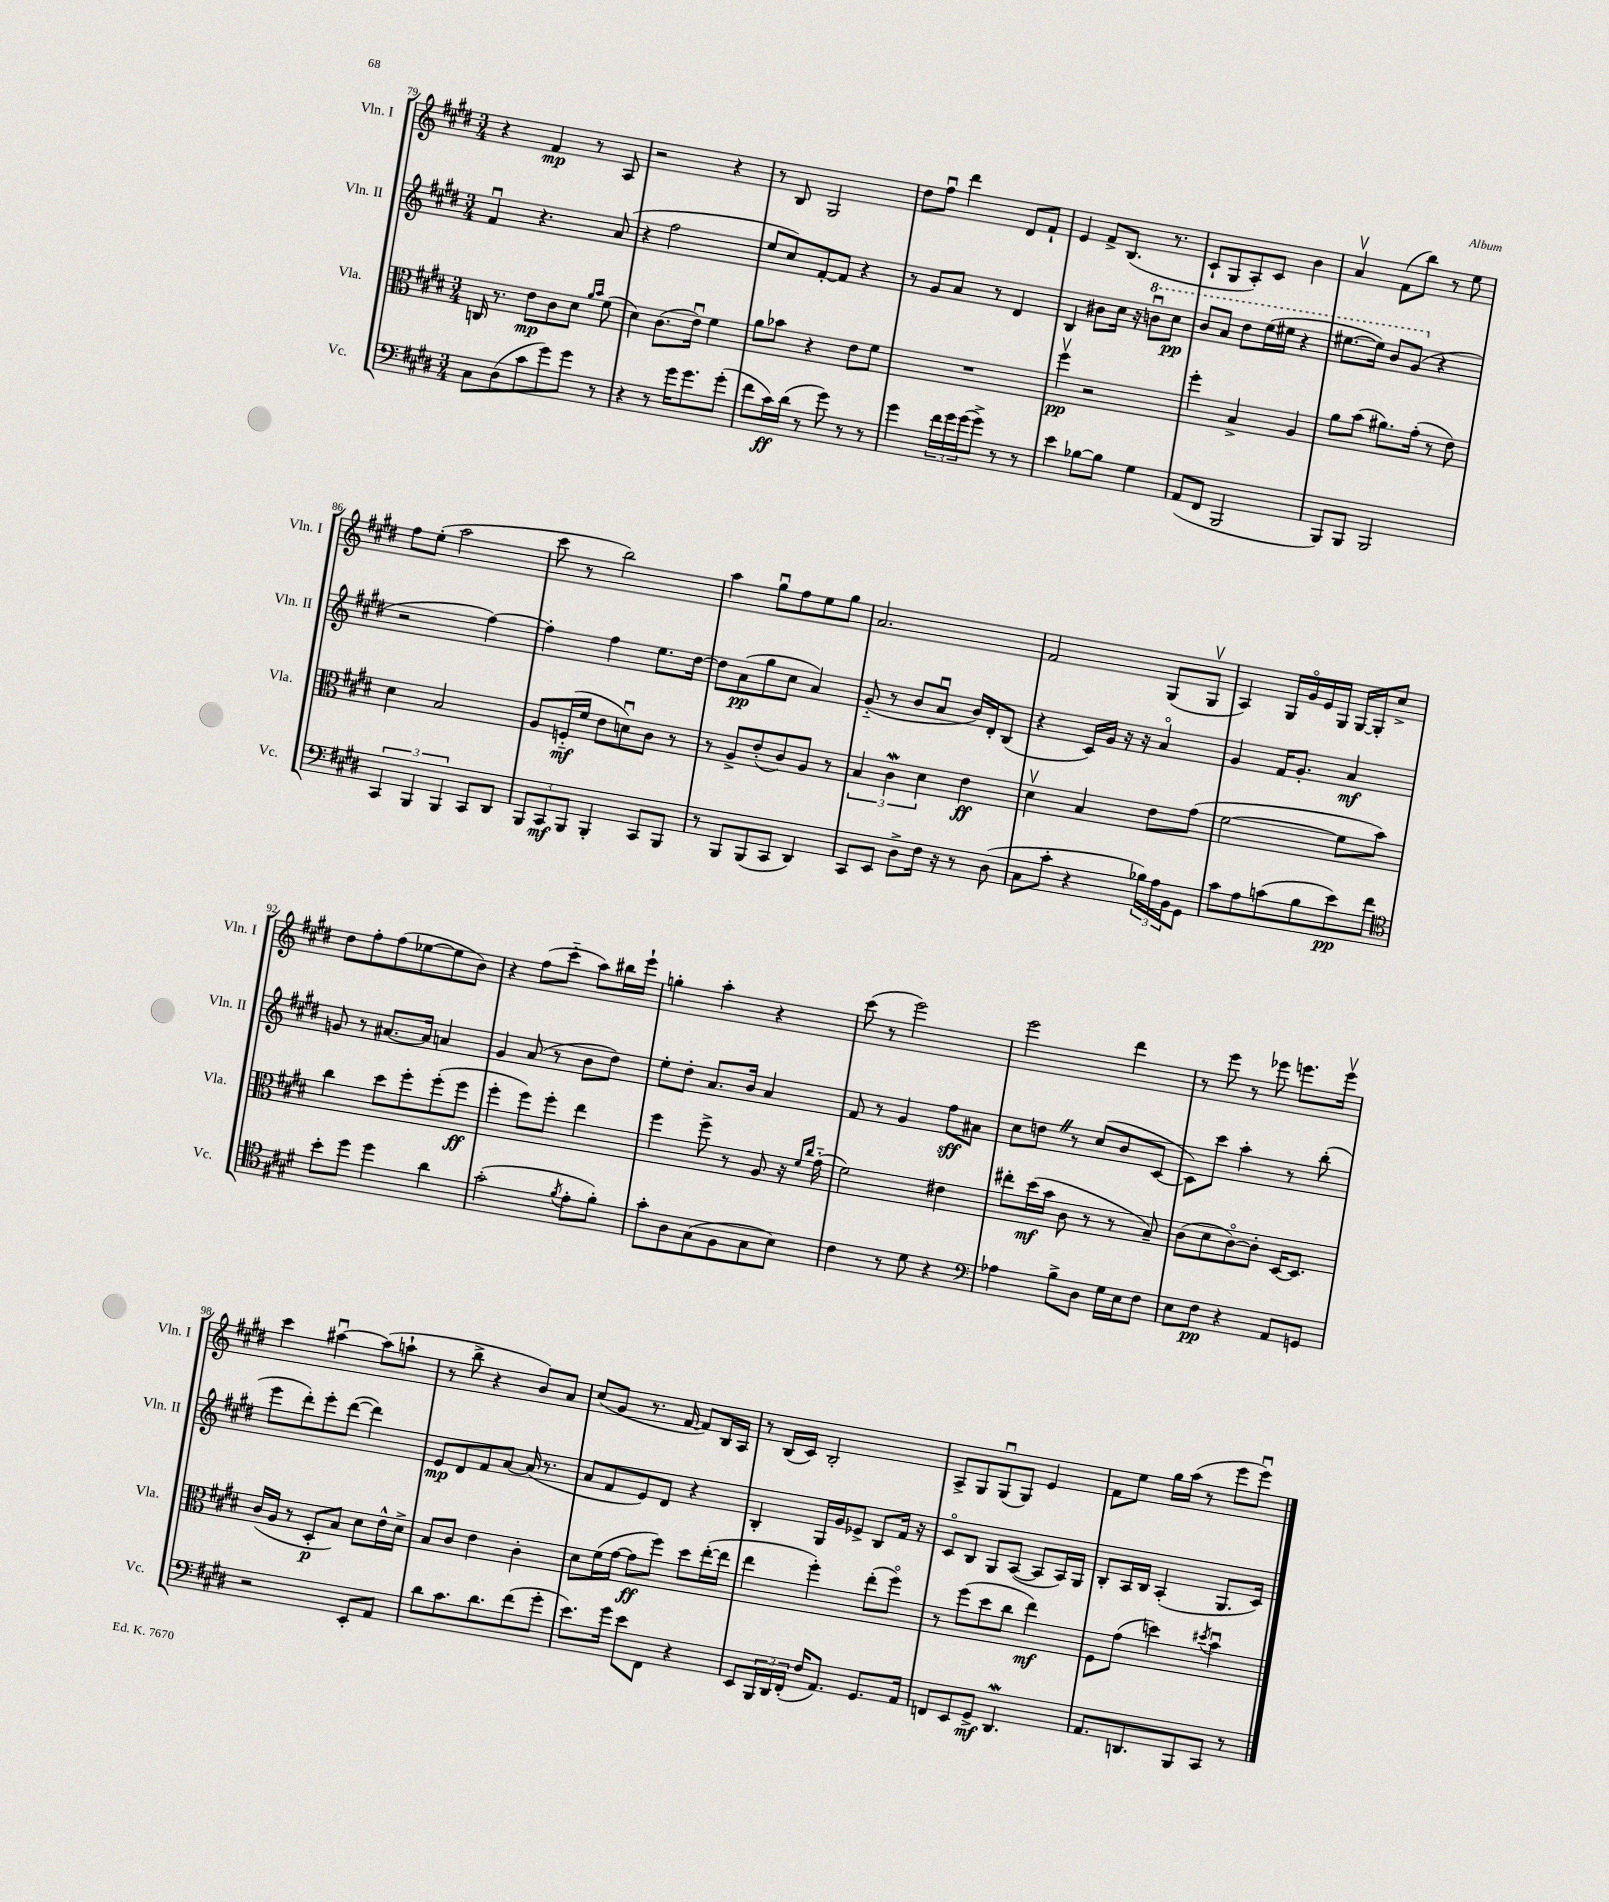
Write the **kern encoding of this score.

**kern	**dynam	**kern	**dynam	**kern	**dynam	**kern	**dynam
*part4	*part4	*part3	*part3	*part2	*part2	*part1	*part1
*staff4	*staff4	*staff3	*staff3	*staff2	*staff2	*staff1	*staff1
*I"Vc.	*	*I"Vla.	*	*I"Vln. II	*	*I"Vln. I	*
*I'Vc.	*	*I'Vla.	*	*I'Vln. II	*	*I'Vln. I	*
*clefF4	*	*clefC3	*	*clefG2	*	*clefG2	*
*k[f#c#g#d#]	*	*k[f#c#g#d#]	*	*k[f#c#g#d#]	*	*k[f#c#g#d#]	*
*M3/4	*	*M3/4	*	*M3/4	*	*M3/4	*
=79	=79	=79	=79	=79	=79	=79	=79
8C#\L	.	16Cn/	.	4f#u/	.	4r	.
.	.	8.r	.	.	.	.	.
(8D#\	.	.	.	.	.	.	.
8c#\	.	8e\L	mp	4.r	.	4f#/	mp
8g#\)	.	8c#\	.	.	.	.	.
8g#\J	.	8d#\J	.	.	.	8r	.
.	.	16qqa/LL	.	.	.	.	.
.	.	16qqb/JJ	.	.	.	.	.
8r	.	(8f#\	.	(8a/	.	8A/	.
=80	=80	=80	=80	=80	=80	=80	=80
4r	.	4d#\)	.	4r	.	2r	.
8r	.	(8.c#\L	.	2ff#\	.	.	.
16g#\KL	.	.	.	.	.	.	.
8.g#\	.	16eu\Jk)	.	.	.	.	.
.	.	4f#\	.	.	.	4r	.
(8g#'\J	.	.	.	.	.	.	.
=81	=81	=81	=81	=81	=81	=81	=81
8f#\L	.	8a\L	.	8ee/L	.	8r	.
16c#\L)	ff	8b-X\J	.	8cc#/)	.	8B/	.
(16d#\JJ	.	.	.	.	.	.	.
8r	.	4r	.	[8f#'/	.	2G#/	.
8g#\)	.	.	.	8f#/J]	.	.	.
8r	.	8e\L	.	4r	.	.	.
8r	.	8f#\J	.	.	.	.	.
=82	=82	=82	=82	=82	=82	=82	=82
4g#\	.	2.r	.	8r	.	8dd#\L	.
.	.	.	.	8g#/L	.	8ff#u\J	.
24f#\LL	.	.	.	8a/J	.	4ddd#\	.
24g#\	.	.	.	.	.	.	.
(24g#\J	.	.	.	.	.	.	.
8g#^\J)	.	.	.	8r	.	.	.
8r	.	.	.	4d#/	.	8d#/L	.
8r	.	.	.	.	.	8f#`/J	.
=83	=83	=83	=83	=83	=83	=83	=83
4e\	.	4ff#v\	pp	4B/	.	4e/	.
[8B-X\L	.	2r	.	8b#X\L	.	8f#^/L	.
8B-\J]	.	.	.	16cc#\Jk	.	(8.B/J	.
.	.	.	.	16r	.	.	.
*	*	*	*	*8va	*	*	*
4G#\	.	.	.	8bbnu\L	.	.	.
.	.	.	.	.	.	8.r	.
.	.	.	.	8ccc#\J	pp	.	.
=84	=84	=84	=84	=84	=84	=84	=84
(8AA/L	.	4ff#'\	.	8bb/L	.	8c#`/L	.
8FF#/J	.	.	.	8aa/J	.	8G#/	.
2BBB/	.	4B^/	.	8ddd#\L	.	8A'/)	.
.	.	.	.	(16eee\L	.	8c#/J	.
.	.	.	.	16eee#X\JJ	.	.	.
.	.	4A/	.	4r	.	4b\	.
=85	=85	=85	=85	=85	=85	=85	=85
8BBB/L)	.	8a\L	.	[8.eee#X\L	.	4av/	.
8BBB/J	.	(8b\J	.	.	.	.	.
.	.	.	.	16eee#\Jk])	.	.	.
2BBB/	.	8.a#X\L)	.	8bb/L	.	(8f#\L	.
.	.	.	.	(8gg#/J	.	8bb\J)	.
.	.	(16g#'\Jk	.	.	.	.	.
*	*	*	*	*X8va	*	*	*
.	.	8r	.	4r	.	8r	.
.	.	8e\)	.	.	.	8ee\	.
!!LO:LB:g=z
=86	=86	=86	=86	=86	=86	=86	=86
6CC#/	.	4d#\	.	2r	.	8ff#\L	.
.	.	.	.	.	.	(8ee'\J	.
6BBB/	.	.	.	.	.	.	.
.	.	2B/	.	.	.	2aa\	.
6BBB/	.	.	.	.	.	.	.
8CC#/L	.	.	.	[4ff#\)	.	.	.
8DD#/J	.	.	.	.	.	.	.
=87	=87	=87	=87	=87	=87	=87	=87
12BBB/L	.	8A/L	.	4ff#'\]	.	8ccc#\	.
12CC#/	mf	.	.	.	.	.	.
.	.	(16Fn/L	mf	.	.	8r	.
12BBB/J	.	.	.	.	.	.	.
.	.	16f#/JJ	.	.	.	.	.
4BBB'/	.	8e\L	.	4ff#\	.	2bb\)	.
.	.	8dnu\)	.	.	.	.	.
8CC#/L	.	8c#\J	.	8.ee\L	.	.	.
8BBB/J	.	8r	.	.	.	.	.
.	.	.	.	[16dd#\Jk	.	.	.
=88	=88	=88	=88	=88	=88	=88	=88
8r	.	8r	.	8dd#\L]	.	4aa\	.
8BBB/L	.	8A^/L	.	(8a\	pp	.	.
(8BBB/	.	(8e'/	.	8gg#\	.	8gg#u\L	.
8CC#/J	.	8c#/)	.	8cc#\J	.	8ff#\	.
4DD#/)	.	8A/J	.	4a/)	.	8ee\	.
.	.	8r	.	.	.	8gg#\J	.
=89	=89	=89	=89	=89	=89	=89	=89
8CC#/L	.	6B/	.	(8g#/	.	2.a/	.
8EE/J	.	.	.	8r	.	.	.
.	.	6c#W\	.	.	.	.	.
8D#^\L	.	.	.	8b/L	.	.	.
.	.	6d#\	.	.	.	.	.
16F#\Jk	.	.	.	8au/J	.	.	.
16r	.	.	.	.	.	.	.
8r	.	4e\	ff	16b/LL)	.	.	.
.	.	.	.	16d#'/J	.	.	.
(8D#\	.	.	.	(8B/J	.	.	.
=90	=90	=90	=90	=90	=90	=90	=90
8C#\L	.	4d#v\	.	4r	.	2f#/	.
8c#'\J	.	.	.	.	.	.	.
4r	.	4B/	.	16c#/LL)	.	.	.
.	.	.	.	16g#/JJ	.	.	.
.	.	.	.	16r	.	.	.
.	.	.	.	16r	.	.	.
24B-X\LL)	.	8e\L	.	4a/	.	(8G#/L	.
24A\	.	.	.	.	.	.	.
24BB\J	.	.	.	.	.	.	.
8GG#\J	.	(8g#\J	.	.	.	8G#v/J	.
=91	=91	=91	=91	=91	=91	=91	=91
8c#\L	.	[2f#\	.	4g#/	.	4A/)	.
8A\	.	.	.	.	.	.	.
(8cn\	.	.	.	16f#/KL	.	16G#/LL	.
.	.	.	.	8.g#'/J	.	16g#/	.
8B\	.	.	.	.	.	16e/	.
.	.	.	.	.	.	16G#/JJ	.
8e\)	pp	8f#\L]	.	4a/	mf	[16G#/LL	.
.	.	.	.	.	.	16G#'/J]	.
8f#\J	.	8b\J)	.	.	.	8cc#^/J	.
!!LO:LB:g=z
=92	=92	=92	=92	=92	=92	=92	=92
*clefC4	*	*	*	*	*	*	*
8b'\L	.	4cc#\	.	8gn/	.	8dd#\L	.
8dd#\J	.	.	.	8r	.	8ff#'\	.
4dd#\	.	8dd#\L	.	[8.a#X/L	.	(8ff#\	.
.	.	8ff#'\	.	.	.	[8ee-X\	.
.	.	.	.	16a#/Jk]	.	.	.
4a\	.	(8ff#'\	.	4an/	.	8ee-\]	.
.	.	8ff#\J	ff	.	.	8b\J)	.
=93	=93	=93	=93	=93	=93	=93	=93
(2g#'\	.	4ff#'\	.	4g#/	.	4r	.
.	.	8ff#\L)	.	(8a/	.	(8ff#\L	.
.	.	8ff#'\J	.	8r	.	8ccc#\J	.
8qf#/	.	.	.	.	.	.	.
8e'\L	.	4ee\	.	8b\L	.	8aa\L)	.
8f#'\J)	.	.	.	8dd#\J)	.	16bb#X\L	.
.	.	.	.	.	.	16eee`\JJ	.
=94	=94	=94	=94	=94	=94	=94	=94
8g#'\L	.	4ff#\	.	8ee'\L	.	4ggn'\	.
8A\	.	.	.	8dd#'\J	.	.	.
(8G#\	.	8ff#^\	.	8.a/L	.	4aa'\	.
8F#\	.	8r	.	.	.	.	.
.	.	.	.	16b/Jk	.	.	.
8G#\	.	8A/	.	4a/	.	4r	.
8B\J)	.	16r	.	.	.	.	.
.	.	16qqf#/LL	.	.	.	.	.
.	.	16qqcc#/JJ	.	.	.	.	.
.	.	(16g#\	.	.	.	.	.
=95	=95	=95	=95	=95	=95	=95	=95
4c#\	.	2f#\)	.	8f#/	.	(8ccc#\	.
.	.	.	.	8r	.	8r	.
8r	.	.	.	4g#/	.	2eee\)	.
8d#\	.	.	.	.	.	.	.
4r	.	4e#X\	.	8ff#\L	sff	.	.
.	.	.	.	8a#X\J	.	.	.
=96	=96	=96	=96	=96	=96	=96	=96
*clefF4	*	*	*	*	*	*	*
4A-X\	.	8ee#X'\L	.	8cc#\L	.	2eee\	.
.	.	(16dd#\L	mf	8ddnZ\J	.	.	.
.	.	16b\JJ	.	.	.	.	.
8B^\L	.	8c#\	.	8r	.	.	.
8D#\J	.	8r	.	(8cc#/L	.	.	.
16G#\LL	.	8r	.	8b/	.	4ddd#\	.
16E\J	.	.	.	.	.	.	.
8F#\J	.	8B~/)	.	[8c#/J	.	.	.
=97	=97	=97	=97	=97	=97	=97	=97
8E\L	.	(8c#\L	.	8c#\L])	.	8r	.
8F#\J	pp	8d#\	.	8ccc#\J	.	8eee\	.
4r	.	[8c#\)	.	4aa'\	.	8r	.
.	.	8c#'\J]	.	.	.	8eee-X\	.
8AA/L	.	[16D#/KL	.	8r	.	8.eeen\L	.
.	.	8.D#/J]	.	.	.	.	.
8GGn/J	.	.	.	(8bb'\	.	.	.
.	.	.	.	.	.	16eeev\Jk	.
!!LO:LB:g=z
=98	=98	=98	=98	=98	=98	=98	=98
2r	.	(16c#/LL	.	8eee\L	.	4ccc#\	.
.	.	16A/JJ	.	.	.	.	.
.	.	8r	.	8ddd#'\)	.	.	.
.	.	8D#'/L	p	8eee'\	.	[4aa#Xu\	.
.	.	8B/J)	.	([8ddd#\J	.	.	.
8EE'/L	.	8d#\L	.	4ddd#\])	.	(8aa#\L]	.
8AA/J	.	16e^^\L	.	.	.	8aan`\J	.
.	.	16d#^\JJ	.	.	.	.	.
=99	=99	=99	=99	=99	=99	=99	=99
8d#\L	.	8B/L	.	8e/L	mp	8r	.
8.c#\	.	8c#/J	.	8d#/	.	8bb^\	.
.	.	4e\	.	8f#/	.	4r	.
8.d#\	.	.	.	.	.	.	.
.	.	.	.	[8a/J	.	.	.
(8f#\	.	4c#'\	.	(16a/]	.	8b/L)	.
.	.	.	.	8.r	.	.	.
8g#'\J	.	.	.	.	.	8a/J	.
=100	=100	=100	=100	=100	=100	=100	=100
8.e\L)	.	8d#\L	.	8a/L	.	(8cc#/L	.
.	.	(16f#\L	.	8f#/	.	8g#/J	.
16g#\Jk	.	[16g#\JJ	.	.	.	.	.
8e\L	.	8g#\L]	ff	8e/)	.	8.r	.
8FF#\J	.	8ff#\J)	.	8d#/J	.	.	.
.	.	.	.	.	.	[16f#/	.
4r	.	8dd#\L	.	4r	.	8f#/L])	.
.	.	([16ee'\L	.	.	.	16B/L	.
.	.	16ee\JJ]	.	.	.	16A/JJ	.
=101	=101	=101	=101	=101	=101	=101	=101
8EE/L	.	4ee\	.	4B'/	.	8r	.
24BBB/L	.	.	.	.	.	(16B/LL	.
24DD#/	.	.	.	.	.	.	.
.	.	.	.	.	.	16c#/JJ)	.
(24FF#'/JJ	.	.	.	.	.	.	.
16F#/KL	.	4ff#'\)	.	16G#/LL	.	2B'/	.
8.AA/J)	.	.	.	16g#/J	.	.	.
.	.	.	.	8e-X^/J	.	.	.
8.GG#/L	.	(8ee'\L	.	8B/L	.	.	.
.	.	8ff#\J)	.	16f#/Jk	.	.	.
16AA/Jk	.	.	.	16r	.	.	.
=102	=102	=102	=102	=102	=102	=102	=102
8FFn/L	.	8r	.	8c#/L	.	8A^/L	.
8EE/	.	(8ff#\L	.	8B/J	.	8G#/	.
8GG#^/J	mf	8dd#\	.	8G#/L	.	(8G#u/	.
4.DD#W/	.	8cc#\J	.	([8A/J	.	8G#/J)	.
.	.	4ee\)	mf	8A/L]	.	4e/	.
.	.	.	.	16A/L)	.	.	.
.	.	.	.	16G#/JJ	.	.	.
=103	=103	=103	=103	=103	=103	=103	=103
8.AA/L	.	8F#\L	.	8B'/L	.	8f#\L	.
.	.	(8g#\J	.	16A/L	.	8ee\J	.
8.DDn/	.	.	.	16B/JJ	.	.	.
.	.	4ddn\)	.	(4A'/	.	16gg#\LL	.
.	.	.	.	.	.	(16aa\JJ	.
8BBB/	.	.	.	.	.	8r	.
.	.	8qdd#X/	.	.	.	.	.
8CC#/J	.	4bu\	.	8.G#/L	.	8eee\L	.
8r	.	.	.	.	.	8eeeu\J)	.
.	.	.	.	16c#/Jk)	.	.	.
==	==	==	==	==	==	==	==
*-	*-	*-	*-	*-	*-	*-	*-
